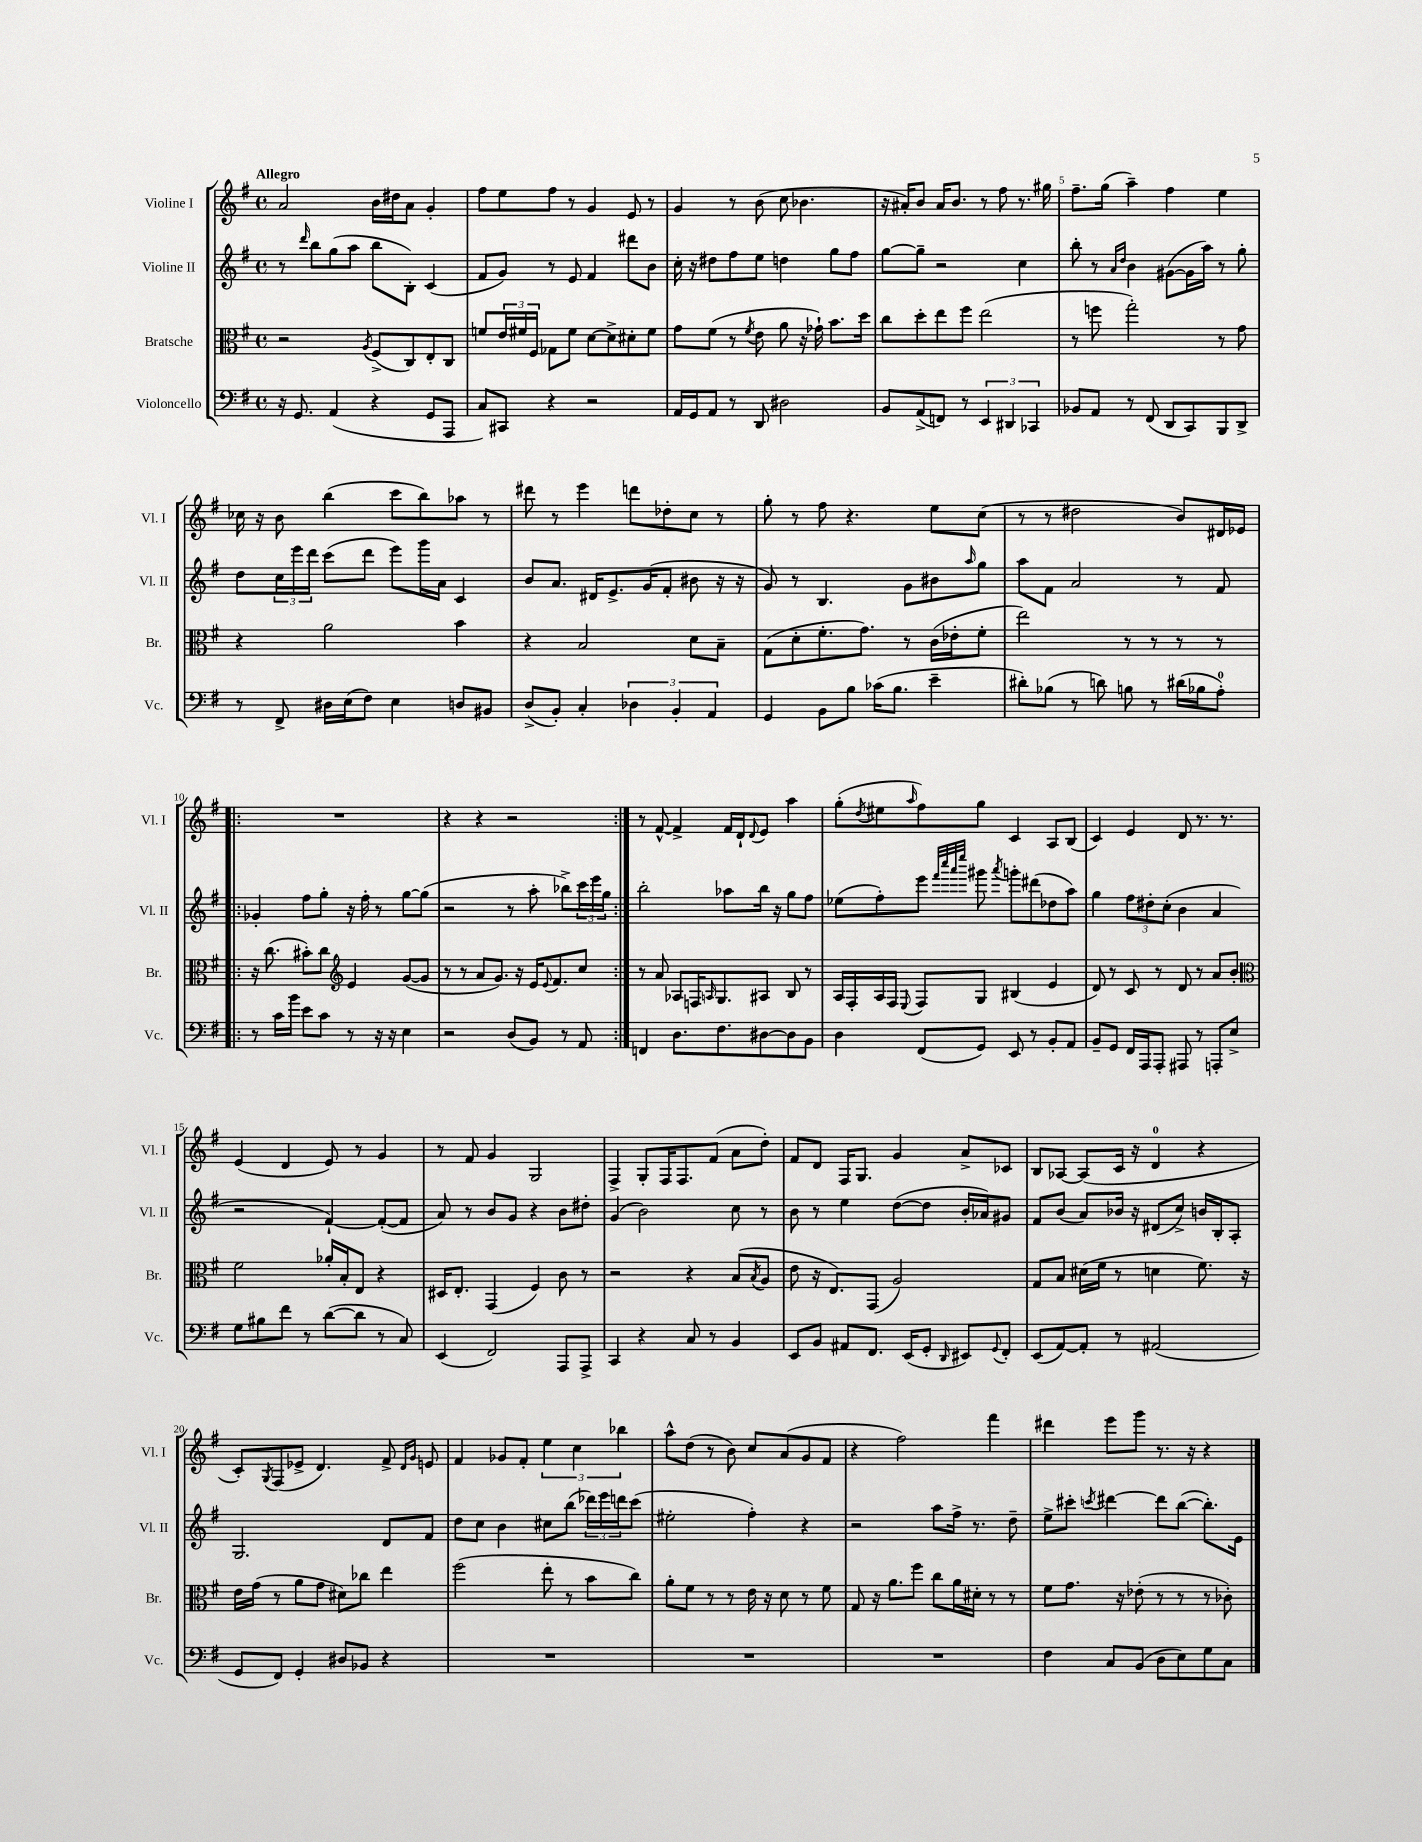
<<
\new StaffGroup <<
\new Staff = "s0" \with { instrumentName = "Violine I" shortInstrumentName = "Vl. I" } {
    \clef treble \key g \major \defaultTimeSignature \time 4/4 \tempo "Allegro"
    a'2 b'16 dis''16 a'8 g'4-. |
    fis''8 e''8 fis''8 r8 g'4 e'8 r8 |
    g'4 r8 b'8( c''8 bes'4. |
    r16 ais'16-.) b'8 ais'16 b'8. r8 fis''8 r8. gis''16 |
    fis''8.-- g''16( a''4--) fis''4 e''4 |
    ces''16 r16 b'8 b''4( c'''8 b''8) aes''8 r8 |
    dis'''8 r8 e'''4 d'''8 des''8-. c''8 r8 |
    g''8-. r8 fis''8 r4. e''8 c''8( |
    r8 r8 dis''2 b'8) dis'16 ees'16 |
    \repeat volta 2 { R1 |
    r4 r4 r2 | }
    r8 fis'8~-^ fis'4-> fis'16 d'16-! \appoggiatura { d'8 } e'8 a''4 |
    g''8-.( \acciaccatura { d''8 } eis''8 \grace { a''16 } fis''8) g''8 c'4 a8 b8( |
    c'4) e'4 d'8 r8. r8. |
    e'4( d'4 e'8) r8 g'4 |
    r8 fis'8 g'4 g2 |
    fis4-> g8-. fis16 fis8. fis'8( a'8 d''8-.) |
    fis'8 d'8 fis16 g8. g'4 a'8-> ces'8 |
    b8 aes8~ aes8( c'16 r16 d'4-0 r4 |
    c'8-.) \acciaccatura { g8 } fis8( ees'8-> d'4.) fis'8-> \grace { d'16 g'16 } e'8 |
    fis'4 ges'8 fis'8-. \tuplet 3/2 { e''4 c''4 bes''4 } |
    a''8-^ d''8( r8 b'8) c''8 a'8( g'8 fis'8 |
    r4 fis''2) fis'''4 |
    dis'''4 e'''8 g'''8 r8. r16 r4 \bar "|." |
}
\new Staff = "s1" \with { instrumentName = "Violine II" shortInstrumentName = "Vl. II" } {
    \clef treble \key g \major \defaultTimeSignature \time 4/4
    r8 \grace { d'''16 } b''8 g''8( a''8 b''8 b8-.) c'4( |
    fis'8 g'8) r8 e'8 fis'4 dis'''8 b'8 |
    c''16-. r16 dis''8 fis''8 e''8 d''4 g''8 fis''8 |
    g''8~ g''8-- r2 c''4 |
    b''8-. r8 \grace { a'16 d''16 } b'4 gis'8~( gis'16 a''16) r8 g''8-. |
    d''8 \tuplet 3/2 { c''16 e'''16 d'''16 } c'''8( d'''8 e'''8) g'''16 a'16 c'4 |
    b'8 a'8. dis'16 e'8.-> g'16( fis'8-. bis'8 r16 r16 |
    g'8) r8 b4. g'8 bis'8 \grace { a''16 } g''8 |
    a''8 fis'8 a'2 r8 fis'8 |
    \repeat volta 2 { ges'4-. fis''8 g''8-. r16 fis''16-. r8 g''8~ g''8( |
    r2 r8 a''8-. bes''8->) \tuplet 3/2 { c'''16 e'''16 g''16 } | }
    b''2-. aes''8 b''16 r16 g''8 fis''8 |
    ees''8( fis''8-.) e'''8 \grace { fis'''32 c''''32 a'''32 e''''32 } gis'''8 \acciaccatura { a'''8 } g'''8-. dis'''8( des''8 a''8) |
    g''4 \tuplet 3/2 { fis''8 dis''8-. c''8-.( } b'4 a'4 |
    r2 fis'4~-!) fis'8~-.( fis'8 |
    a'8) r8 b'8 g'8 r4 b'8 dis''8-. |
    g'4( b'2) c''8 r8 |
    b'8 r8 e''4 d''8~( d''8 b'16-. aes'16) gis'8 |
    fis'8 b'8( a'8) bes'16 r16 dis'8( c''8->) b'16 b16-. a8-. |
    g2. d'8 fis'8 |
    d''8 c''8 b'4 cis''8 b''8( \tuplet 3/2 { des'''16) e'''16 d'''16 } c'''8( |
    eis''2-. fis''4-.) r4 |
    r2 a''8 fis''16-> r8. d''8-- |
    e''8-> cis'''8-. \acciaccatura { c'''8 } dis'''4~ dis'''8 b''8~( b''8.-.) e'16 \bar "|." |
}
\new Staff = "s2" \with { instrumentName = "Bratsche" shortInstrumentName = "Br." } {
    \clef alto \key g \major \defaultTimeSignature \time 4/4
    r2 \acciaccatura { a8 } fis8->( c8) e8-. c8 |
    f'8 \tuplet 3/2 { e'16 fis'16 fis16 } ges8 fis'8 d'8~ d'8-> dis'8-. fis'8 |
    g'8 fis'8( r8 \acciaccatura { fis'8 } e'8 a'8 r16 ges'16-!) b'8. d''16 |
    c''8 d''8-. e''8 fis''8 e''2( |
    r8 f''8 g''2-.) r8 g'8 |
    r4 a'2 b'4 |
    r4 b2 d'8 b8-- |
    g8( d'8-. fis'8.-. g'8.) r8 c'16( ees'16-. fis'8-. |
    e''2) r8 r8 r8 r8 |
    \repeat volta 2 { r16 c''8.( bis'8-.) c''8 \clef treble e'4 g'8~( g'8 |
    r8 r8 a'8 g'8.) r16 e'16 \appoggiatura { e'8 } fis'8. c''8 | }
    r8 a'8 aes8 f16 \grace { a16 } g8. ais8 b8 r8 |
    a16 fis16-. a16 fis16 \appoggiatura { e8 } fis8 g8 bis4( e'4 |
    d'8) r8 c'8 r8 d'8 r8 a'8 b'8-. |
    \clef alto fis'2 aes'16-. b16-. e8 r4 |
    dis16 e8.-. g,4( fis4) c'8 r8 |
    r2 r4 b8( \acciaccatura { b8 } a8 |
    e'8 r16 e8.) g,8( a2) |
    g8 b8 dis'16( fis'16 r8 d'4 fis'8.) r16 |
    e'16 g'16( r8 a'8 g'8 dis'8) ces''8 e''4 |
    fis''2( e''8-. r8 b'8 c''8) |
    a'8-. fis'8 r8 r8 e'16 r16 d'8 r8 fis'8 |
    g8 r16 a'8. fis''8 c''8 a'16 dis'16-. r8 r8 |
    fis'8 g'8. r16 ees'8-.( r8 r8 r8 ces'8-.) \bar "|." |
}
\new Staff = "s3" \with { instrumentName = "Violoncello" shortInstrumentName = "Vc." } {
    \clef bass \key g \major \defaultTimeSignature \time 4/4
    r16 g,8. a,4( r4 g,8 a,,8 |
    c8) cis,8 r4 r2 |
    a,16 g,16 a,8 r8 d,8 dis2 |
    b,8 a,8->( f,8) r8 \tuplet 3/2 { e,4 dis,4 ces,4 } |
    bes,8 a,8 r8 fis,8( d,8 c,8) b,,8 d,8-> |
    r8 fis,8-> dis16 e16( fis8) e4 d8 bis,8 |
    d8->( b,8-.) c4-. \tuplet 3/2 { des4 b,4-. a,4 } |
    g,4 b,8 b8 ces'16( b8. e'4-- |
    dis'8-.) bes8( r8 d'8) b8 r8 dis'16( bes16 a8-0-.) |
    \repeat volta 2 { r8 c'16 b'16 e'8 c'8 r8 r16 r16 e4 |
    r2 d8( b,8) r8 a,8 | }
    f,4 d8. fis8. dis8~ dis8 b,8 |
    d4 fis,8( g,8) e,8 r8 b,8-. a,8 |
    b,8-- g,8 fis,16 a,,16 a,,8-. ais,,8 r8 a,,8-. e8-> |
    g8 bis8 fis'8 r8 d'8~( d'8 r8 c8) |
    e,4( fis,2) a,,8 a,,8-> |
    c,4 r4 c8 r8 b,4 |
    e,8 b,8 ais,8 fis,8. e,16( g,8-. \grace { d,16 } eis,8) \appoggiatura { g,8 } fis,8-. |
    e,8( a,8~) a,8-. r8 ais,2( |
    g,8 fis,8) g,4-. dis8 bes,8 r4 |
    R1 |
    R1 |
    R1 |
    fis4 c8 b,8( d8 e8) g8 c8 \bar "|." |
}
>>
>>
\layout { \context { \Score \override BarNumber.break-visibility = ##(#f #t #t) barNumberVisibility = #(every-nth-bar-number-visible 5) } }
